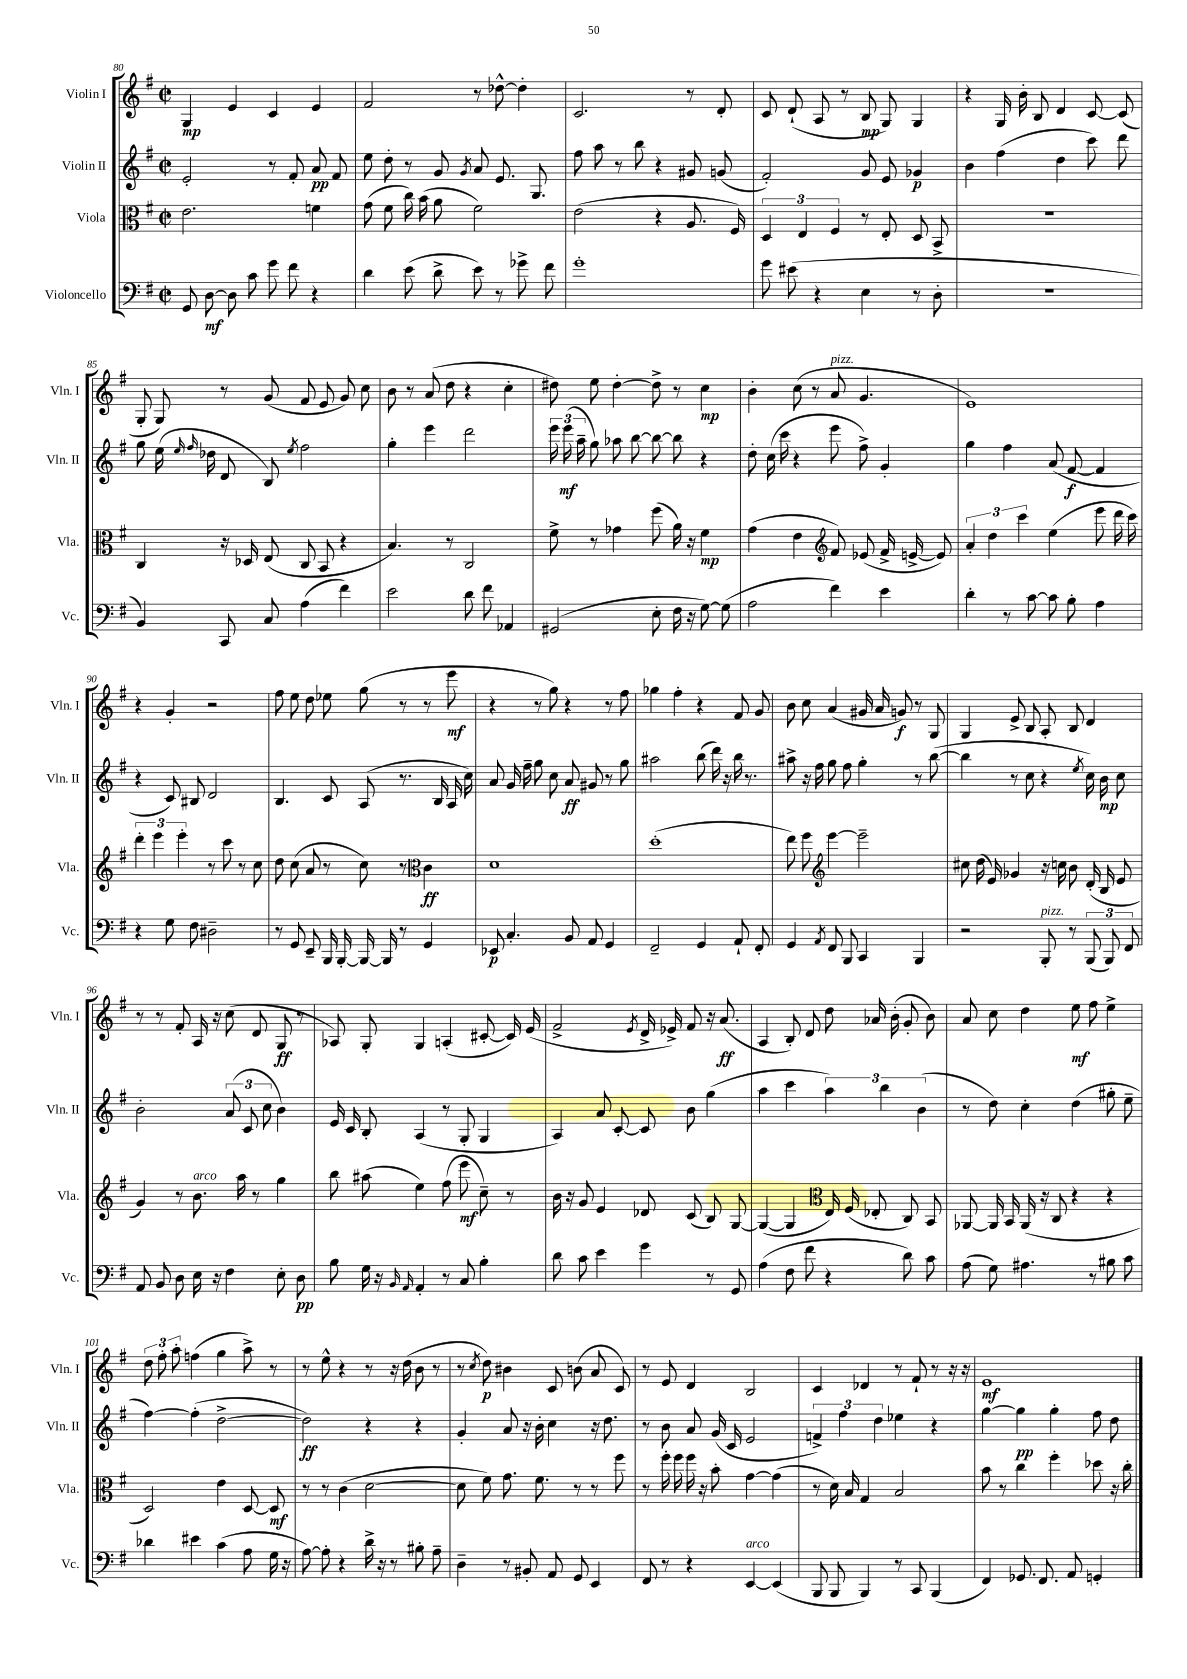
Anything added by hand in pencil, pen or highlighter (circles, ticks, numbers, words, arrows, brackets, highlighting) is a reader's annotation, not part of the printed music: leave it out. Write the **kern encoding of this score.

**kern	**kern	**kern	**kern
*staff4	*staff3	*staff2	*staff1
*clefF4	*clefC3	*clefG2	*clefG2
*k[f#]	*k[f#]	*k[f#]	*k[f#]
*M2/2	*M2/2	*M2/2	*M2/2
*met(c|)	*met(c|)	*met(c|)	*met(c|)
8GG	2.e	2e'	4G
[8D	.	.	.
8D]	.	.	4e
8c	.	.	.
8g	.	8r	4c
8f#	.	8f#'	.
4r	4f	8a	4e
.	.	8f#	.
=	=	=	=
4d	(8g	8ee	2f#
.	8f#	8dd'	.
(8e	16cc)	8r	.
.	(16b	.	.
8d^	8a	8g	.
.	.	8qg	.
8e)	2f#)	8a	8r
8r	.	8.e	[8dd-^^
8g-^	.	.	4dd-']
.	.	8.G	.
8f#	.	.	.
=	=	=	=
1g'	(2e	8ff#	2.c
.	.	8aa	.
.	.	8r	.
.	.	8bb	.
.	4r	4r	.
.	8.A	8g#	8r
.	.	(8g	8d'
.	16F#)	.	.
=	=	=	=
8g	6D	2f#')	8c
(8e#	.	.	(8d`
.	6E	.	.
4r	.	.	8A
.	6F#	.	.
.	.	.	8r
4E	8r	8g	8B
.	8E'	8e	8G)
8r	8D	4g-	4G
8D'	8BB^	.	.
=	=	=	=
1r	1r	4b	4r
.	.	(4ff#	16G
.	.	.	16b'
.	.	.	8B
.	.	4dd	4d
.	.	8ccc)	[8c
.	.	8ddd	(8c]
=	=	=	=
4BB)	4C	8gg	8G'
.	.	(16ee	8G)
.	.	16qqee	.
.	.	16qqff#	.
.	.	16dd-	.
8CC	16r	8d	8r
.	16D-	.	.
8C	(8E	8B)	(8g
.	.	8qee	.
(4A	8C	2ff#	8f#
.	8BB	.	8e
4f#)	4r	.	8g)
.	.	.	8cc
=	=	=	=
2e	4.B)	4gg'	8b
.	.	.	8r
.	.	4eee	(8a
.	8r	.	8dd
8d	2C	2ddd	4r
8f#	.	.	.
4AA-	.	.	4cc'
=	=	=	=
(2GG#	8f#^	24eee	8dd#)
.	.	(24eee	.
.	.	24aa~	.
.	8r	8gg)	8ee
.	4g-	8aa-	[4dd#'
.	.	[8bb	.
8E'	(8ff#	8bb_	8dd#^]
16F#	16a)	8bb]	8r
16r	16r	.	.
[8G)	4f#	4r	4cc
(8G]	.	.	.
=	=	=	=
2A	(4g	8dd'	4b'
.	.	(16cc	.
.	.	16ccc	.
.	4e	4r	(8cc
.	.	.	8r
*	*clefG2	*	*
4f#)	8f#)	8eee	8a
.	(8e-	8ff#^)	4.g
4e	16f#^	4g'	.
.	[16e^	.	.
.	8e])	.	.
=	=	=	=
4d'	6a'	4gg	1e)
.	6dd	.	.
8r	.	4ff#	.
.	6ccc	.	.
[8c	.	.	.
8c]	(4ee	(8a	.
8B'	.	[8f#	.
4A	8eee	4f#]	.
.	16ddd	.	.
.	16ccc)	.	.
=	=	=	=
4r	6ddd'	4r	4r
.	6eee	.	.
8G	.	8c)	4g'
.	6eee'	.	.
8F#	.	8B#	.
2D#~	8r	2d	2r
.	8ccc	.	.
.	8r	.	.
.	8cc	.	.
=	=	=	=
8r	8dd	4.B	8ff#
8GG	(8cc	.	8ee
8EE~	8a	.	8dd
16BBB	8r	8c	8ee-
[16BBB'	.	.	.
16BBB_	8cc)	(8A	(8gg
16BBB]	.	.	.
8r	8r	8.r	8r
*	*clefC3	*	*
4GG	4c	.	8r
.	.	16B	.
.	.	16A	8eee
.	.	16cc)	.
=	=	=	=
8EE-	1d	8a	4r
4.C'	.	16g	.
.	.	16ff#~	.
.	.	8gg	8r
.	.	8cc	8gg)
8BB	.	8a	4r
8AA	.	8g#	.
4GG	.	8r	8r
.	.	8gg	8ff#
=	=	=	=
2FF#~	(1dd'	2aa#	4gg-
.	.	.	4ff#'
4GG	.	(8bb	4r
.	.	16ddd)	.
.	.	16r	.
8AA`	.	16bb	8f#
.	.	8.r	.
8FF#'	.	.	8g
=	=	=	=
4GG	8ee)	8aa#^	8b
.	8ff#	16r	8cc
.	.	16ff#	.
*	*clefG2	*	*
8qAA	.	.	.
8FF#	[4eee	8gg	(4a
8BBB	.	8ff#	.
4CC	2eee~]	4gg'	16g#
.	.	.	16a
.	.	.	8g)
4BBB	.	8r	8r
.	.	([8bb	8G
=	=	=	=
2r	8cc#	4bb]	4G
.	(16dd	.	.
.	16e)	.	.
.	4g-	8r	8e^
.	.	8cc	8B
8BBB'	16r	4r	8A'
.	16cc	.	.
8r	8b	.	8B
.	.	8qee	.
(12BBB	(16d'	16cc)	4d
.	16B	16b	.
12BBB)	.	.	.
.	8e	8cc	.
12FF#	.	.	.
=	=	=	=
8AA	4g)	2b'	8r
8BB	.	.	8r
8D	8r	.	8f#'
16E	8.b	.	16A
16r	.	.	16r
4F#	.	(12a	(8cc
.	16aa	.	.
.	.	12c	.
.	8r	.	8d
.	.	12cc	.
8E'	4gg	4b)	8G
8D	.	.	8r
=	=	=	=
8B	8bb	16e	8A-)
.	.	16c	.
16G	(8aa#	8B'	8G'
16r	.	.	.
16qqBB	.	.	.
16qqAA	.	.	.
4AA'	4ee)	(4A	4G
8r	(8ff#	8r	(4A'
8C	8eee	8G'	.
4B'	8cc~)	4G	[8c#'
.	8r	.	16c#])
.	.	.	(16e
=	=	=	=
8d	16b	4A)	2f#^
.	16r	.	.
8c	8g	.	.
4e	4e	8a	.
.	.	[8c'	.
.	.	.	8qe
4g	8d-	8c]	16d^
.	.	.	16e-^)
.	(8c	8b	8f#
8r	8B)	(4gg	16r
.	.	.	(8.a
8GG	[8G	.	.
=	=	=	=
(4A	(4G_	4aa	4A
8F#	4G]	4ccc	8B')
8f#	.	.	8d
*	*clefC3	*	*
4r	16E)	6aa)	8dd
.	(16F#	.	.
.	8E-'	.	16a-
.	.	6bb	.
.	.	.	(16b'
8d)	8C)	.	8g'
.	.	(6b	.
8c	8BB	.	8b)
=	=	=	=
(8A	[8AA-	8r	8a
8G)	16AA-]	8dd)	8cc
.	16BB	.	.
4.A#	(16AA-	4cc'	4dd
.	16r	.	.
.	8C	.	.
.	4r	(4dd	8ee
8r	.	.	8ff#
8B#	4r	8gg#'	4ee^
8c	.	8ee~	.
=	=	=	=
4d-	2D)	[4ff#)	12dd
.	.	.	12ff#'
.	.	.	12aa'
4e#	.	(4ff#']	(4ff
(4c	4e	[2dd^	4gg
8A	[8D	.	8aa^)
16G	8D]	.	8r
16r	.	.	.
=	=	=	=
[8A)	8r	2dd])	8r
8A']	8r	.	8ee^^
4r	(4c	.	4r
16d^	[2d	4r	8r
16r	.	.	.
8r	.	.	16r
.	.	.	(16dd
8B#'	.	4r	8b
8A~	.	.	8r
=	=	=	=
4D~	8d]	4g'	8r
.	.	.	8qcc
.	8f#)	.	8dd)
8r	8.g	8a	4b#
8BB#'	.	16r	.
.	8.f#	16b'	.
8AA	.	4cc	8c
8GG	8r	.	(8b
4EE	8r	16r	8a
.	.	8.dd	.
.	8ff#	.	8c)
=	=	=	=
8FF#	8r	8r	8r
8r	16ff#'	8b	8e
.	16ff#	.	.
4r	16ff#	8a	4d
.	16r	.	.
.	8b'	(16g	.
.	.	16c	.
[4EE	[4g	2e	2B
(4EE]	(4g]	.	.
=	=	=	=
8BBB	8r	6f^)	4c
8BBB	16d)	.	.
.	.	6ff#	.
.	16B	.	.
4BBB)	4G	.	4d-
.	.	6dd	.
8r	2B	4ee-	8r
8CC	.	.	8f#`
(4BBB	.	4r	8r
.	.	.	16r
.	.	.	16r
=	=	=	=
4FF#)	8b	[4gg	1e
.	8r	.	.
8.GG-	4cc	4gg]	.
8.FF#	.	.	.
.	4ff#'	4gg'	.
8AA	.	.	.
4GG'	8dd-	8ff#	.
.	16r	8dd	.
.	16cc'	.	.
==	==	==	==
*-	*-	*-	*-
